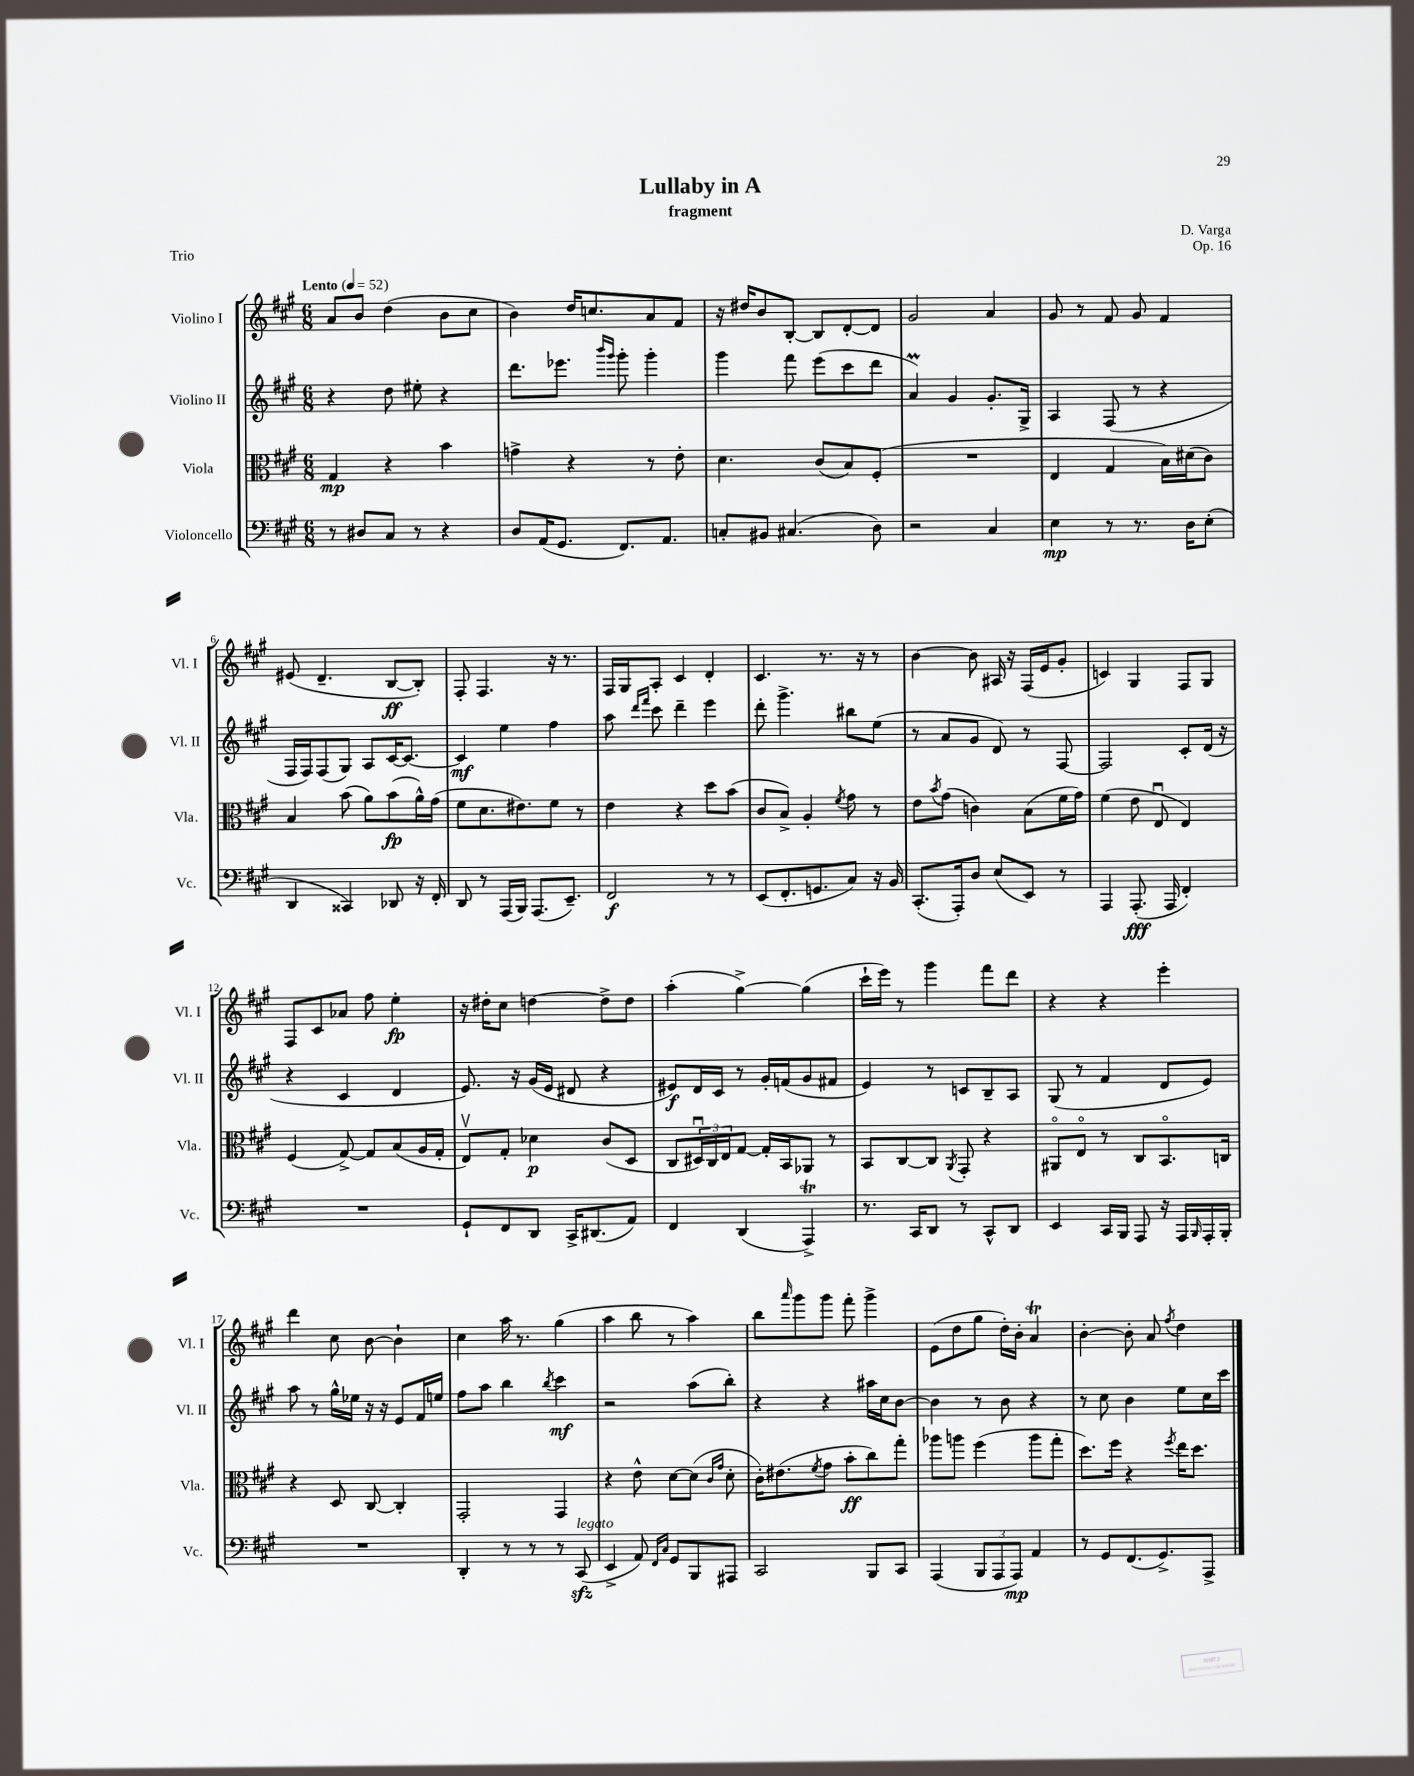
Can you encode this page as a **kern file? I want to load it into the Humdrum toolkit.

**kern	**kern	**kern	**kern
*staff4	*staff3	*staff2	*staff1
*clefF4	*clefC3	*clefG2	*clefG2
*k[f#c#g#]	*k[f#c#g#]	*k[f#c#g#]	*k[f#c#g#]
*M6/8	*M6/8	*M6/8	*M6/8
*MM52	*MM52	*MM52	*MM52
8r	4G#/	4r	8a/L
8D#/L	.	.	8b/J
8C#/J	4r	8dd\	(4dd\
8r	.	8ee#'\	.
4r	4b\	4r	8b\L
.	.	.	8cc#\J
=	=	=	=
8D/L	4g^\	8.ddd\L	4b\)
(16AA/K	.	.	.
8.GG#/J	.	8.eee-\J	.
.	4r	.	16dd/LK
.	.	.	8.cc/
.	.	16qqbbb/LL	.
.	.	16qqggg#/JJ	.
8.FF#/L)	.	8ggg#'\	.
.	8r	4ggg#'\	8a/
8.AA/J	.	.	.
.	8e'\	.	8f#/J
=	=	=	=
8C'/L	4.d\	4ggg#\	16r
.	.	.	16dd#/LK
8BB#/J	.	.	8b/
(4.C#/	.	8fff#\	[8B'/J
.	(8c#/L	(8eee\L	8B/]L
.	8B/)	8ccc#\	[8d'/
8D\)	(8F#'/J	8ddd\J	8d/]J
=	=	=	=
2r	2.r	4a/)	2g#/
.	.	4g#/	.
4C#/	.	8.g#'/L	4a/
.	.	16G#^/Jk	.
=	=	=	=
4E\	4E/	4A/	8g#/
.	.	.	8r
8r	4G#/	(8F#/	8f#/
8.r	.	8r	8g#/
.	16B\LL)	4r	4f#/
16D\LK	(16d#\J	.	.
(8E'\J	8c#\J)	.	.
=	=	=	=
4DD/	4B/	16F#/LL	(8e#/
.	.	16F#/J)	.
.	.	(8F#/	4.d~/
4CC##/)	(8b\	8G#/J)	.
.	8a\L)	8A/L	.
8DD-/	(8b\	[16c#/K	[8B/L
.	.	8.c#/_J	.
16r	16a^^\L)	.	8B'/]J)
16FF#'/	(16g#\JJ	.	.
=	=	=	=
8DD/	8f#\L	4c#/]	8F#'/
8r	8.d\	.	4.F#/
(16AAA/LL	.	4ee\	.
16BBB/JJ)	8.e#\)	.	.
(8.AAA/L	.	.	.
.	8f#\J	4ff#\	16r
8.EE~/J)	.	.	8.r
.	8r	.	.
=	=	=	=
2FF#/	4e\	8aa\	16F#/LL
.	.	.	16G#/J
.	.	16qqddd/LL	.
.	.	16qqfff#/JJ	.
.	.	8ccc#\	8A'/J
.	4r	4ddd~\	4c#/
8r	8dd\L	4eee\	4d'/
8r	(8b\J	.	.
=	=	=	=
(8EE/L	8c#/L	8ddd'\	4.c#/
8.FF#'/	8B^/J)	4.ggg#^\	.
.	4A'/	.	.
8.GG/	.	.	.
.	.	.	8.r
.	8qf#/	.	.
8C#/J)	8g#\	8bb#\L	.
.	.	.	16r
16r	8r	(8ee\J	8r
16BB/	.	.	.
=	=	=	=
(8.CC#'/L	8e\L	8r	[4b\
.	8qb/	.	.
.	(8g#\J	8a/L	.
16AAA'/k)	.	.	.
8D/J	4c\)	8g#/J	8b\]
(8E/L	.	8d/)	16A#/
.	.	.	16r
8EE/J)	(8B\L	8r	(16F#/LL
.	.	.	16e/J
8r	16f#\L	[8F#/	8g#'/J
.	16g#\JJ)	.	.
=	=	=	=
4AAA/	(4f#\	2F#/]	4c/)
(8.AAA'/	8e\	.	4G#/
.	8Eu/	.	.
16AAA/	.	.	.
4FF#'/)	4E/)	8c#'/L	8F#/L
.	.	(16d/Jk	8G#/J
.	.	16r	.
=	=	=	=
2.r	(4F#/	4r	8F#/L
.	.	.	8c#/
.	[8G#^/)	4c#/	8a-/J
.	8G#/]L	.	8ff#\
.	(8B/	4d/	4ee'\
.	16A/L	.	.
.	16G#'/JJ	.	.
=	=	=	=
8GG#`/L	8Ev/L)	8.e/)	16r
.	.	.	16dd#'\LK
8FF#/	8G#'/J	.	8cc#\J
.	.	16r	.
8DD/J	4d-\	(16g#/LL	[4dd\
.	.	16e/JJ	.
16CC#^/LK	.	8d#/	.
(8.DD#/	.	.	.
.	(8c#/L	4r	8dd^\]L
8AA/J)	8D/J	.	8dd\J
=	=	=	=
4FF#/	8C#/L	8e#/L)	(4aa'\
.	24D#u/L)	16d/L	.
.	24C#/	.	.
.	.	16c#/JJ	.
.	24E/J	.	.
(4DD/	[8G#/J	8r	[4gg#^\)
.	16G#'/]LL	16g#'/LL	.
.	16BB/J	(16f/J	.
4AAA^/)	8AA-/J	8g#/	(4gg#\]
.	8r	8f#/J	.
=	=	=	=
8.r	8BB/L	4e/)	16ccc#`\LL
.	.	.	16eee\JJ)
.	[8C#/	.	8r
16CC#/LK	.	.	.
8DD/J	8C#/]J	8r	4ggg#\
.	8qAA/	.	.
8r	8GG#'/	8c/L	.
8CC#^^/L	4r	8B~/	8fff#\L
8DD/J	.	8A/J	8ddd\J
=	=	=	=
4EE/	8AA#o/L	(8G#/	4r
.	8Eo/J	8r	.
16CC#/LL	8r	4f#/	4r
16BBB/JJ	.	.	.
8AAA/	8C#/L	.	.
16r	8.BBo/	8d/L	4eee'\
16AAA/LL	.	.	.
16qqBBB/	.	.	.
16AAA'/	.	8e/J)	.
16BBB'/JJ	16C/Jk	.	.
=	=	=	=
2.r	4r	8aa\	4ddd\
.	.	8r	.
.	8D/	16gg#^^\LL	8cc#\
.	.	16ee-\JJ	.
.	[8C#/	16r	[8b\
.	.	16r	.
.	4C#'/]	8e/L	4b`\]
.	.	16f#/L	.
.	.	16ee/JJ	.
=	=	=	=
4DD'/	2GG#'/	8ff#\L	4cc#\
.	.	8aa\J	.
8r	.	4bb\	16aa\
.	.	.	8.r
8r	.	.	.
.	.	8qbb/	.
8r	4GG#/	4ccc#\	(4gg#\
(8CC#/	.	.	.
=	=	=	=
4EE^/	4r	2r	4aa\
8AA/)	8e^^\	.	8bb\
16qqFF#/LL	.	.	.
16qqC#/JJ	.	.	.
8GG#/L	[8d\L	.	8r
8BBB/	(8d\]J	(8aa\L	4aa\)
.	16qqc#/LL	.	.
.	16qqg#/JJ	.	.
8AAA#/J	8d'\	8bb'\J)	.
=	=	=	=
2CC#/	16c#'\LK)	4r	8bb\L
.	(8.e#\	.	.
.	.	.	16qqaaa/
.	.	.	8ggg#\
.	8qf#/	.	.
.	8g#\J	4r	8ggg#\J
.	8b'\L	.	8fff#'\
8BBB/L	8cc#\)	16aa#\LL	4ggg#^\
.	.	16cc#\J	.
8CC#/J	8gg#'\J	[8b\J	.
=	=	=	=
(4AAA/	8aa-\L	4b\]	(8e\L
.	8aa\J	.	8dd\
12BBB/L	(4ff#\	8r	8gg#\J
12AAA/	.	.	.
.	.	8b\	16dd'\LL)
12AAA/J)	.	.	.
.	.	.	16b'\JJ
4AA/	8aa\L	4r	4a/
.	8gg#'\J	.	.
=	=	=	=
8r	8.dd\L)	8r	[4b'\
8GG#/L	.	8cc#\	.
.	16ff#\Jk	.	.
(8.FF#/	4r	4b\	8b'\]
.	.	.	8a/
8.GG#^/)	.	.	.
.	8qff#/	.	8qff#/
.	16ee\LK	8ee\L	4dd\
.	8.dd\J	.	.
8AAA^/J	.	16cc#\L	.
.	.	16ccc#\JJ	.
==	==	==	==
*-	*-	*-	*-
